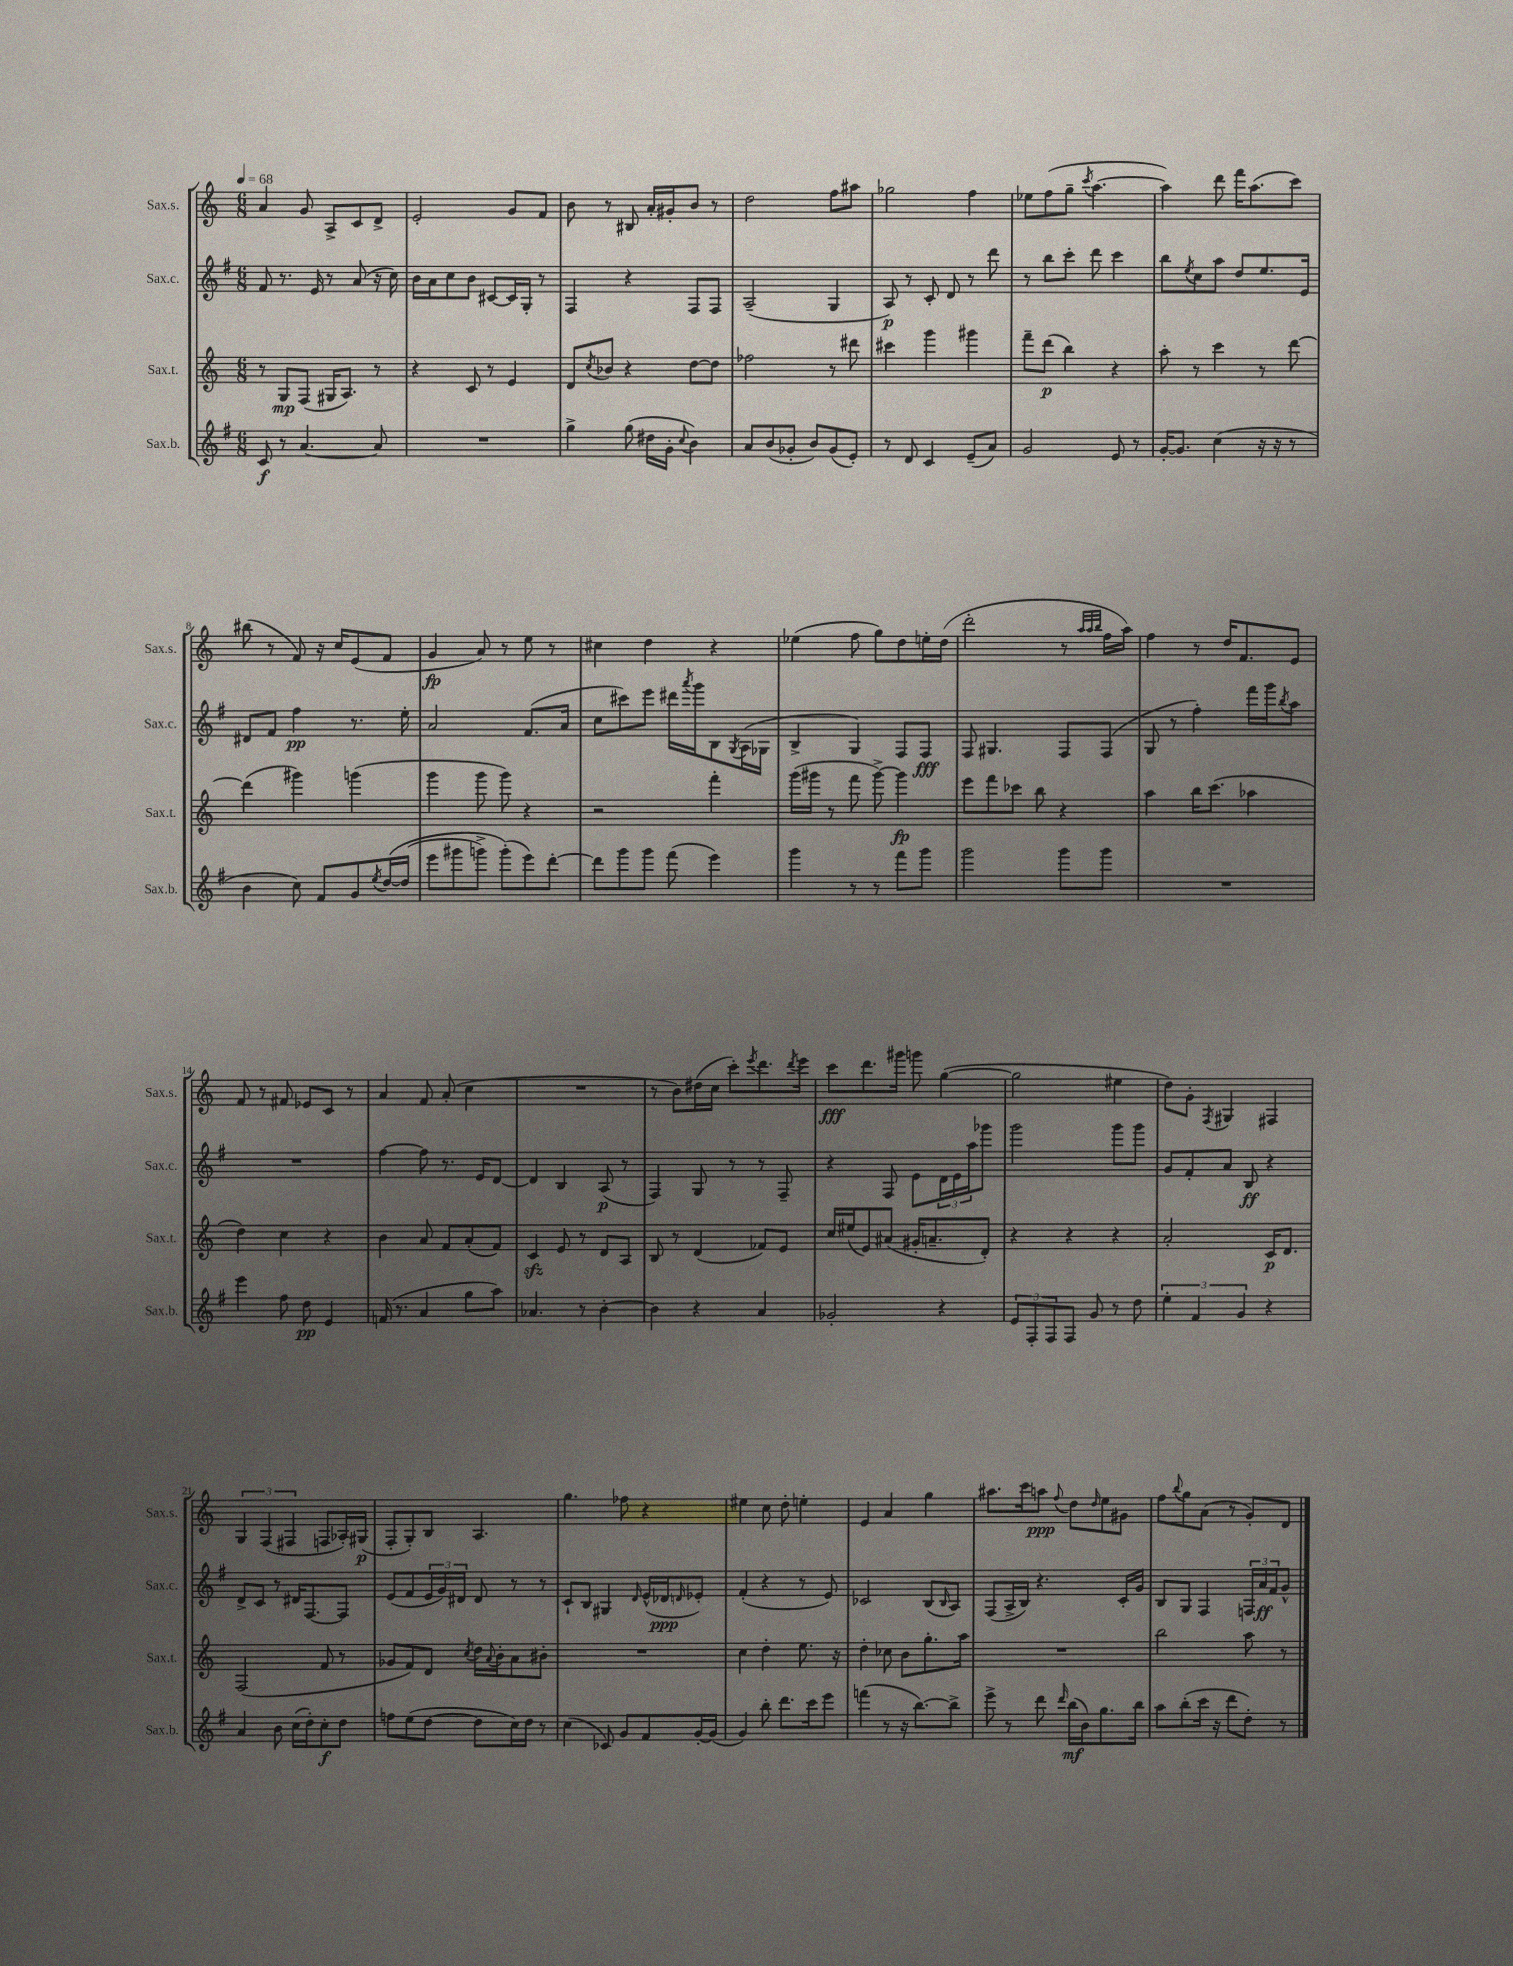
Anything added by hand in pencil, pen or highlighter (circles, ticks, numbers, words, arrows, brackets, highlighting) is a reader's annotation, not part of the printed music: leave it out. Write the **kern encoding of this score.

**kern	**kern	**kern	**kern
*staff4	*staff3	*staff2	*staff1
*clefG2	*clefG2	*clefG2	*clefG2
*k[f#]	*k[]	*k[f#]	*k[]
*M6/8	*M6/8	*M6/8	*M6/8
*MM68	*MM68	*MM68	*MM68
8c	8r	8f#	4a
8r	8G	8.r	.
[4.a	(8F	.	8g
.	.	16e	.
.	16G#	8r	8A^
.	8.A)	.	.
.	.	(8a	8c
8a]	8r	16r	8d^
.	.	16cc)	.
=	=	=	=
2.r	4r	16b	2e'
.	.	16a	.
.	.	8cc	.
.	8c	8b	.
.	8r	[8c#	.
.	4e	16c#]	8g
.	.	16G'	.
.	.	8r	8f
=	=	=	=
4gg^	8d	4F#	8b
.	8qcc	.	.
.	8b-	.	8r
(8gg	4r	4r	8B#
16dd#	.	.	16a'
16g'	.	.	16g#'
8qqcc	.	.	.
4b)	[8dd	8F#	8b
.	8dd]	8F#	8r
=	=	=	=
8a	2ff-	(2A~	2dd
(8b	.	.	.
8g-'	.	.	.
8b)	.	.	.
(8g-	8r	4G	8ff
8e')	8ddd#	.	8aa#
=	=	=	=
8r	4ccc#	8A)	2gg-
8d	.	8r	.
4c	4ggg	8c'	.
.	.	8d	.
(8e~	4ggg#	8r	4ff
8a)	.	8ddd	.
=	=	=	=
2g	8fff~	8r	8ee-
.	(8ddd	8bb	(8ff
.	4bb)	8ccc'	8gg~
.	.	.	8qccc
.	.	8ddd	[4.aa
8e	4r	4ccc	.
8r	.	.	.
=	=	=	=
[16g'	8aa'	8bb	4aa])
8.g]	.	.	.
.	.	8qee	.
.	8r	8cc	.
(4cc	4ccc	8aa	8ddd
.	.	8dd	16fff
.	.	.	(8.aa
16r	8r	8.ee	.
16r	.	.	.
8r	[8ddd	.	8ccc)
.	.	16e	.
=	=	=	=
4b	(4ddd]	8d#	(8bb#
.	.	8f#	8r
8cc)	4ggg#)	4ff#	8f)
8f#	.	.	16r
.	.	.	16cc
8g	(4ggg	8.r	(8e
8qee	.	.	.
&([16dd	.	.	8f
(16dd]	.	16ee'	.
=	=	=	=
8eee	4ggg	2a	4g
8ggg#	.	.	.
8ggg^)	8ggg	.	8a)
(8ggg'&)	8ggg)	.	8r
8eee)	4r	(8.f#	8ee
[8ddd'	.	.	8r
.	.	16a	.
=	=	=	=
8ddd]	2r	8cc	4cc#
8ggg	.	8ccc#)	.
8ggg	.	8eee	4dd
(8fff#	.	16ddd#	.
.	.	8qaaa	.
.	.	16ggg	.
4eee)	4fff'	8B	4r
.	.	8qG	.
.	.	(16A	.
.	.	16G-	.
=	=	=	=
4ggg	(16ggg	4B^	(4ee-
.	16ggg#	.	.
.	8r	.	.
8r	8fff	4G)	8ff
8r	[8ggg#^)	.	8gg)
8fff#	4ggg#]	8F#	8dd
8ggg	.	8F#	16ee'
.	.	.	(16dd
=	=	=	=
2ggg	8eee	8F#	2ddd'
.	8fff	4.G#	.
.	8ccc-	.	.
.	8bb	.	.
8ggg	4r	8F#	8r
.	.	.	32qqaa
.	.	.	32qqaa
.	.	.	32qqbb
8ggg	.	(8F#	16ff
.	.	.	16aa)
=	=	=	=
2.r	4aa	8G	4ff
.	.	8r	.
.	16bb	4ff#')	8r
.	(8.ccc	.	.
.	.	.	16dd
.	.	.	8.f
.	4aa-	16fff#	.
.	.	16ggg	.
.	.	8qbb	.
.	.	8aa	8e
=	=	=	=
4eee	4dd)	2.r	8f
.	.	.	8r
8ff#	4cc	.	8f#
8dd	.	.	8e-
4e	4r	.	8c
.	.	.	8r
=	=	=	=
(16f	4b	[4ff#	4a
8.r	.	.	.
4a	8a	8ff#]	8f
.	8f	8.r	(8a'
8gg	(8a'	.	4cc
.	.	16e	.
8aa)	8f)	[8d	.
=	=	=	=
4.a-	4c	4d]	2.r
.	8e	4B	.
8r	8r	.	.
[4b'	8d	(8A	.
.	8A	8r	.
=	=	=	=
4b]	8B	4F#)	8r
.	8r	.	8b)
4r	(4d	8G	(16dd#
.	.	.	16cc
.	.	8r	8ccc')
.	.	.	8qeee
4a	8f-)	8r	8.ddd
.	8e	8F#~	.
.	.	.	8qddd
.	.	.	16eee
=	=	=	=
2g-'	16cc	4r	8ccc
.	(16ee#	.	.
.	8e)	.	8.ddd
.	(8a#	8F#	.
.	.	.	16ggg#
.	16g#'	8e	8ggg
.	8.a~	.	.
4r	.	24d	([4gg
.	.	24e	.
.	.	24aa	.
.	8d')	8ggg-	.
=	=	=	=
12e	4r	2ggg	2gg]
12F#'	.	.	.
12F#	.	.	.
8F#	4r	.	.
8g	.	.	.
8r	4r	8ggg	4ee#
8dd	.	8ggg	.
=	=	=	=
6ee'	2a'	8g	8dd)
.	.	8f#'	8g'
6f#	.	.	.
.	.	.	8qF
.	.	8a	4G#
6g	.	.	.
.	.	8B	.
4r	16c	4r	4F#
.	8.d	.	.
=	=	=	=
4a	(2F	8d^	6G
.	.	8c	.
.	.	.	(6F
8b	.	8r	.
.	.	.	6F#
(16cc	.	16d#	.
16dd')	.	[8.F#	.
8cc'	8f	.	8F
8dd	8r	8F#]	16A-')
.	.	.	(16G#
=	=	=	=
8ff	8g-	(8e	8F'
(8ee	8f)	8f#	8G')
[8dd	8d	24e	8B
.	.	24g)	.
.	.	24d#	.
.	8qcc	.	.
8dd]	16dd	8d#	4.A
.	8qqa	.	.
.	16b'	.	.
16cc)	8a	8r	.
16dd	.	.	.
8r	8b#'	8r	.
=	=	=	=
(4cc	2.r	8c`	4.gg
.	.	8B	.
8c-)	.	4G#	.
8g	.	.	8ff-
.	.	16qqd	.
8f#	.	(16e^^	4r
.	.	16d-	.
.	.	16qqd	.
[16g'	.	8e-')	.
(16g]	.	.	.
=	=	=	=
4g)	4cc	(4f#'	4ee#
8bb'	4dd'	4r	8cc
8.ddd	.	.	8dd'
.	8.ee	8r	4ee'
16ccc	.	.	.
8eee	.	8e)	.
.	16r	.	.
=	=	=	=
(4fff	4dd'	2c-	4e
8r	8cc-	.	4a
16r	8b	.	.
[8.bb)	.	.	.
.	8.gg'	(8B	4gg
.	.	16qqB	.
8bb^]	.	8A)	.
.	16aa	.	.
=	=	=	=
8eee^	2.r	(8F#	8.aa#
8r	.	16A^	.
.	.	16B)	16ccc
8ddd	.	4.r	8aa
16qqddd	.	.	8qqff
(16bb	.	.	8dd
16b)	.	.	.
.	.	.	16qqdd
8.gg	.	.	8ee
.	.	16c'	8g#
16bb	.	16g	.
=	=	=	=
8aa	2bb	8B	8ff
.	.	.	8qqbb
(8bb'	.	8G	8gg
16ccc	.	4F#	(8a
16r	.	.	.
8ddd	.	.	8r
8dd')	8aa	24F	8g')
.	.	24a	.
.	.	24f#	.
8r	8r	8g^^	8d
==	==	==	==
*-	*-	*-	*-
